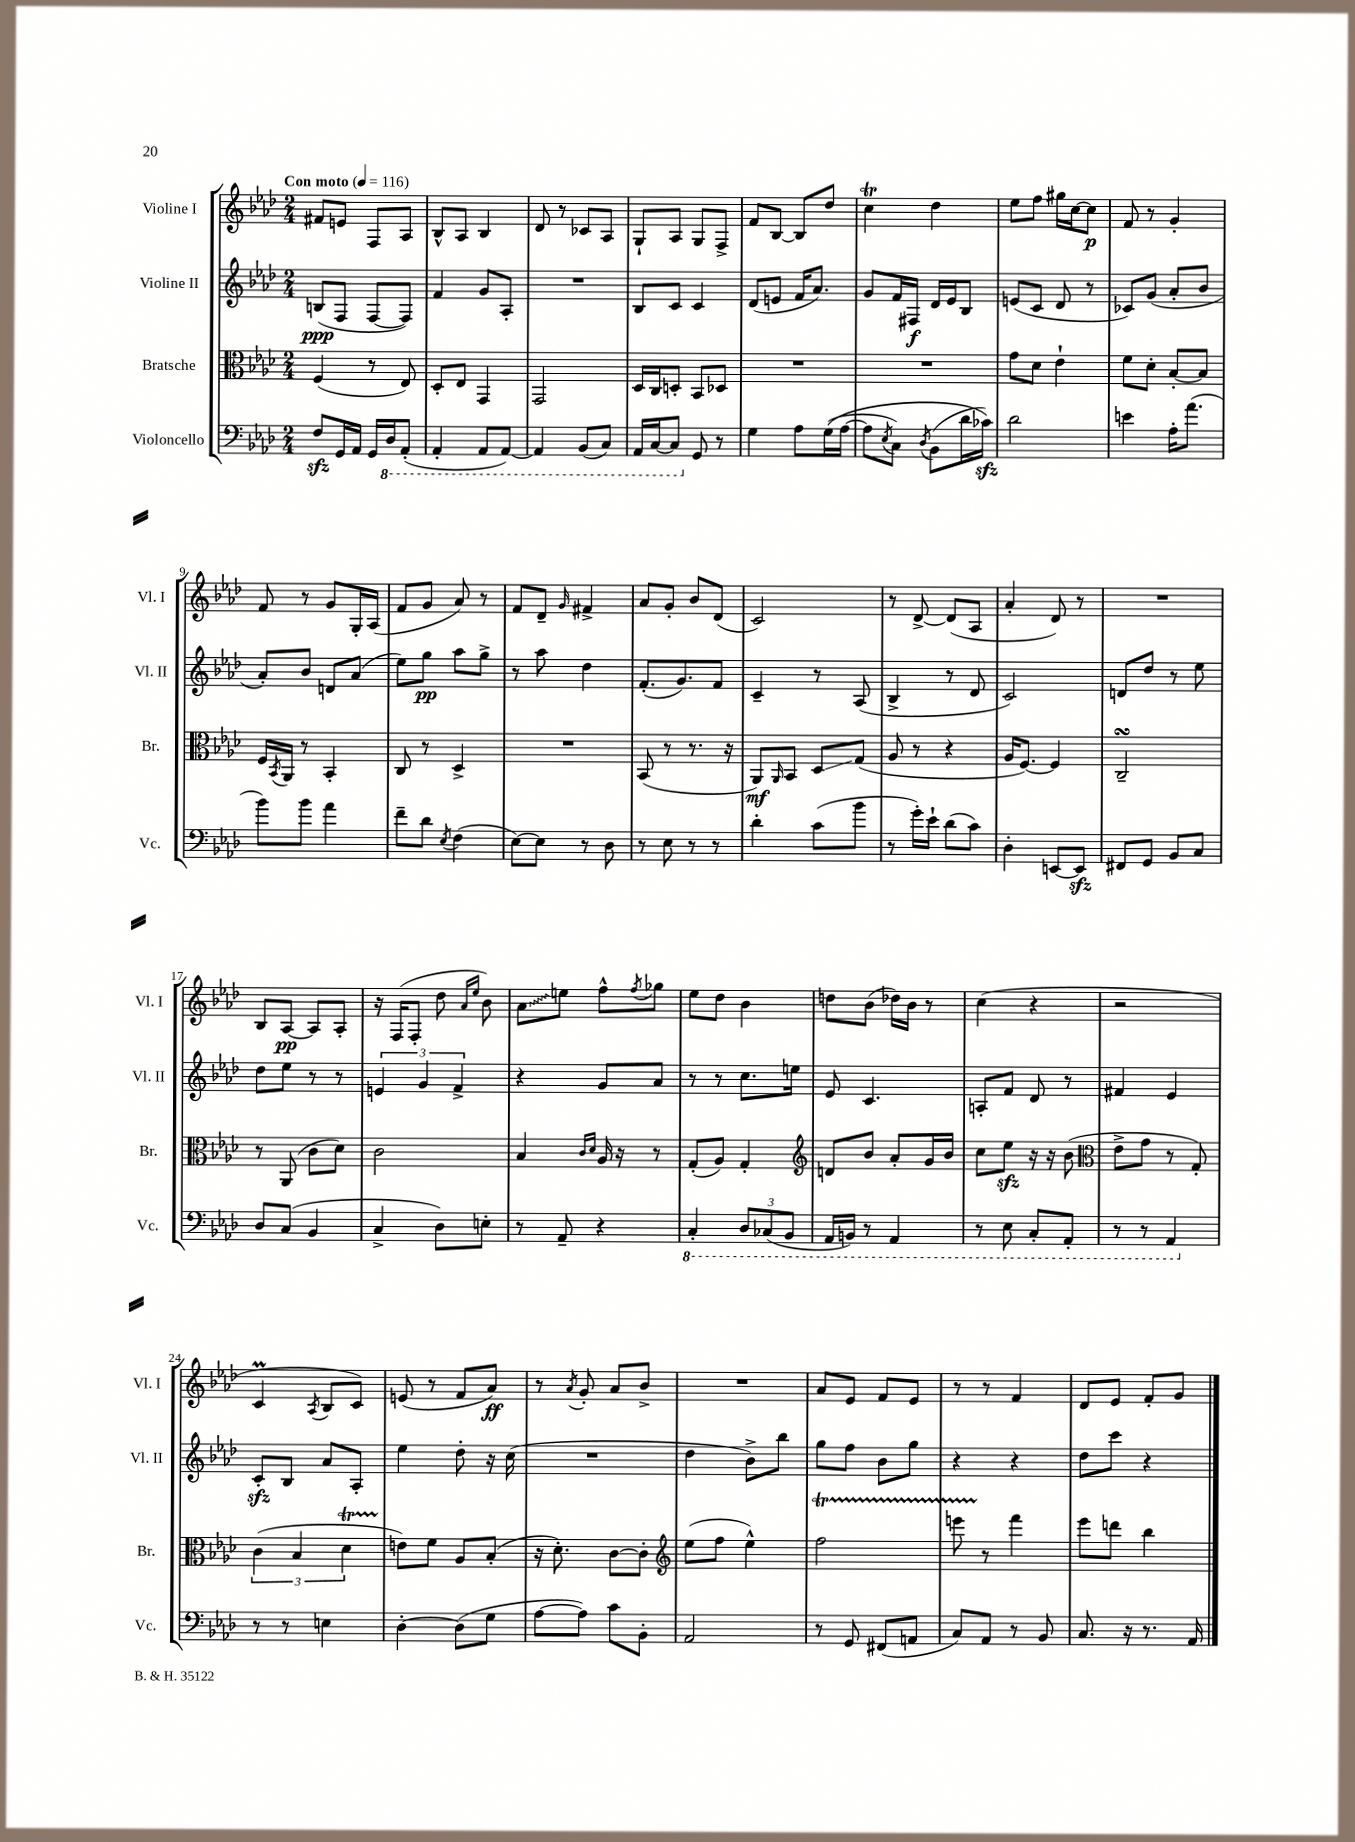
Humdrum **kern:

**kern	**kern	**kern	**kern
*staff4	*staff3	*staff2	*staff1
*clefF4	*clefC3	*clefG2	*clefG2
*k[b-e-a-d-]	*k[b-e-a-d-]	*k[b-e-a-d-]	*k[b-e-a-d-]
*M2/4	*M2/4	*M2/4	*M2/4
*MM116	*MM116	*MM116	*MM116
8F	(4F	(8B	8f#
16GG	.	8F	8e
16AA-	.	.	.
16GG	8r	[8F	8F
16DD-	.	.	.
(8AAA-'	8E-)	8F])	8A-
=	=	=	=
4AAA-'	8D-'	4f	8B-^^
.	8E-	.	8A-
8AAA-	4GG	8g	4B-
[8AAA-)	.	8A-'	.
=	=	=	=
4AAA-]	2GG	2r	8d-
.	.	.	8r
(8BBB-	.	.	8c-
8CC)	.	.	8A-
=	=	=	=
16AAA-	16D-	8B-	8G`
[16CC	16C	.	.
8CC]	8D'	8c	8A-
8GG	8BB-	4c	8G
8r	8D-	.	8F^
=	=	=	=
4G	2r	(8d-	8f
.	.	8e	[8B-
8A-	.	16f	8B-]
.	.	8.a-)	.
&((16G	.	.	8dd-
[16A-	.	.	.
=	=	=	=
8A-]	2r	8g	4cc
8qE-	.	.	.
8C)	.	16f	.
.	.	16F#	.
8qD-	.	.	.
(8BB-	.	16d-	4dd-
.	.	16e-	.
16d-	.	8B-	.
16c-)&)	.	.	.
=	=	=	=
2d-	8g	(8e	8ee-
.	8d-	8c	8ff
.	4e-`	8d-	16gg#
.	.	.	[16cc
.	.	8r	8cc]
=	=	=	=
4e	8f	8c-)	8f
.	8d-'	(8g	8r
16A-'	[8B-'	8a-'	4g'
(8.a-	.	.	.
.	8B-]	8b-	.
=	=	=	=
8b-)	16F	8a-')	8f
.	8qBB-	.	.
.	16AA-	.	.
8b-	8r	8b-	8r
4a-	4BB-'	8d	8g
.	.	(8a-	16G'
.	.	.	(16A-
=	=	=	=
8f~	8C	8ee-)	8f
8d-	8r	8gg	8g
8qE-	.	.	.
(4F	4D-^	8aa-	8a-)
.	.	8gg^	8r
=	=	=	=
[8E-)	2r	8r	8f
8E-]	.	8aa-	8d-~
.	.	.	16qqg
8r	.	4dd-	4f#^
8D-	.	.	.
=	=	=	=
8r	(8BB-	(8.f'	8a-
8E-	8r	.	8g'
.	.	8.g)	.
8r	8.r	.	8b-
8r	.	8f	(8d-
.	16r	.	.
=	=	=	=
4d-'	8AA-)	4c~	2c)
.	16qqAA-	.	.
.	8BB-	.	.
(8c	8D-	8r	.
8b-	(8G	(8A-	.
=	=	=	=
8r	8A-	4B-^	8r
16g')	8r	.	[8d-^
16e-`	.	.	.
(8d-	4r	8r	(8d-]
8c)	.	8d-	8A-
=	=	=	=
4D-'	16A-	2c)	4a-'
.	[8.F)	.	.
[8EE	4F]	.	8d-)
8EE]	.	.	8r
=	=	=	=
8FF#	2C~	8d	2r
8GG	.	8dd-	.
8BB-	.	8r	.
8C	.	8ee-	.
=	=	=	=
8D-	8r	8dd-	8B-
(8C	(8AA-	8ee-	[8A-
4BB-	8c	8r	8A-]
.	8d-)	8r	8A-'
=	=	=	=
4C^	2c	6e	16r
.	.	.	(16F
.	.	.	8F'
.	.	6g	.
8D-)	.	.	8dd-
.	.	6f^	.
.	.	.	16qqa-
.	.	.	16qqee-
8E'	.	.	8b-)
=	=	=	=
8r	4B-	4r	8a-
8AA-~	.	.	8ee
.	16qqc	.	.
.	16qqd-	.	.
4r	16A-	8g	8ff^^
.	16r	.	.
.	.	.	8qff
.	8r	8a-	8gg-
=	=	=	=
4CC'	(8G'	8r	8ee-
.	8A-)	8r	8dd-
12DD-	4G'	8.cc	4b-
(12CC-	.	.	.
12BBB-	.	.	.
.	.	16ee	.
=	=	=	=
*	*clefG2	*	*
16AAA-	8d	8e-	8dd
16BBB)	.	.	.
8r	8b-	4.c	(8b-
4AAA-	8a-'	.	16dd-)
.	.	.	16b-
.	16g	.	8r
.	16b-	.	.
=	=	=	=
8r	8cc	8A'	(4cc
8EE-	8ee-	8f	.
8CC'	16r	8d-	4r
.	16r	.	.
8AAA-'	(8b-	8r	.
=	=	=	=
*	*clefC3	*	*
8r	8e-^	4f#	2r
8r	8g	.	.
4AAA-	8r	4e-	.
.	8G')	.	.
=	=	=	=
8r	(6c	8c'	4c
8r	.	8B-	.
.	6B-	.	.
.	.	.	8qA-
4E	.	8a-	8B-
.	6d-	.	.
.	.	8A-'	8c)
=	=	=	=
[4D-'	8e)	4ee-	(8e
.	8f	.	8r
(8D-]	8A-	8dd-'	8f
8G	(8B-'	16r	8a-)
.	.	(16cc	.
=	=	=	=
[8A-	16r	2r	8r
.	8.d-')	.	.
.	.	.	8qa-
8A-])	.	.	8g'
8c	[8c	.	8a-
8BB-'	8c']	.	8b-^
=	=	=	=
*	*clefG2	*	*
2AA-	(8ee-	4dd-	2r
.	8ff	.	.
.	4ee-^^)	8b-^)	.
.	.	8bb-	.
=	=	=	=
8r	2ff	8gg	8a-
8GG	.	8ff	8e-
(8FF#	.	8b-	8f
8AA	.	8gg	8e-
=	=	=	=
8C)	8eee	4r	8r
8AA-	8r	.	8r
8r	4fff	4r	4f
8BB-	.	.	.
=	=	=	=
8.C	8eee-	8dd-	8d-
.	8ddd	8ccc	8e-
16r	.	.	.
8.r	4bb-	4r	8f'
.	.	.	8g
16AA-	.	.	.
==	==	==	==
*-	*-	*-	*-
